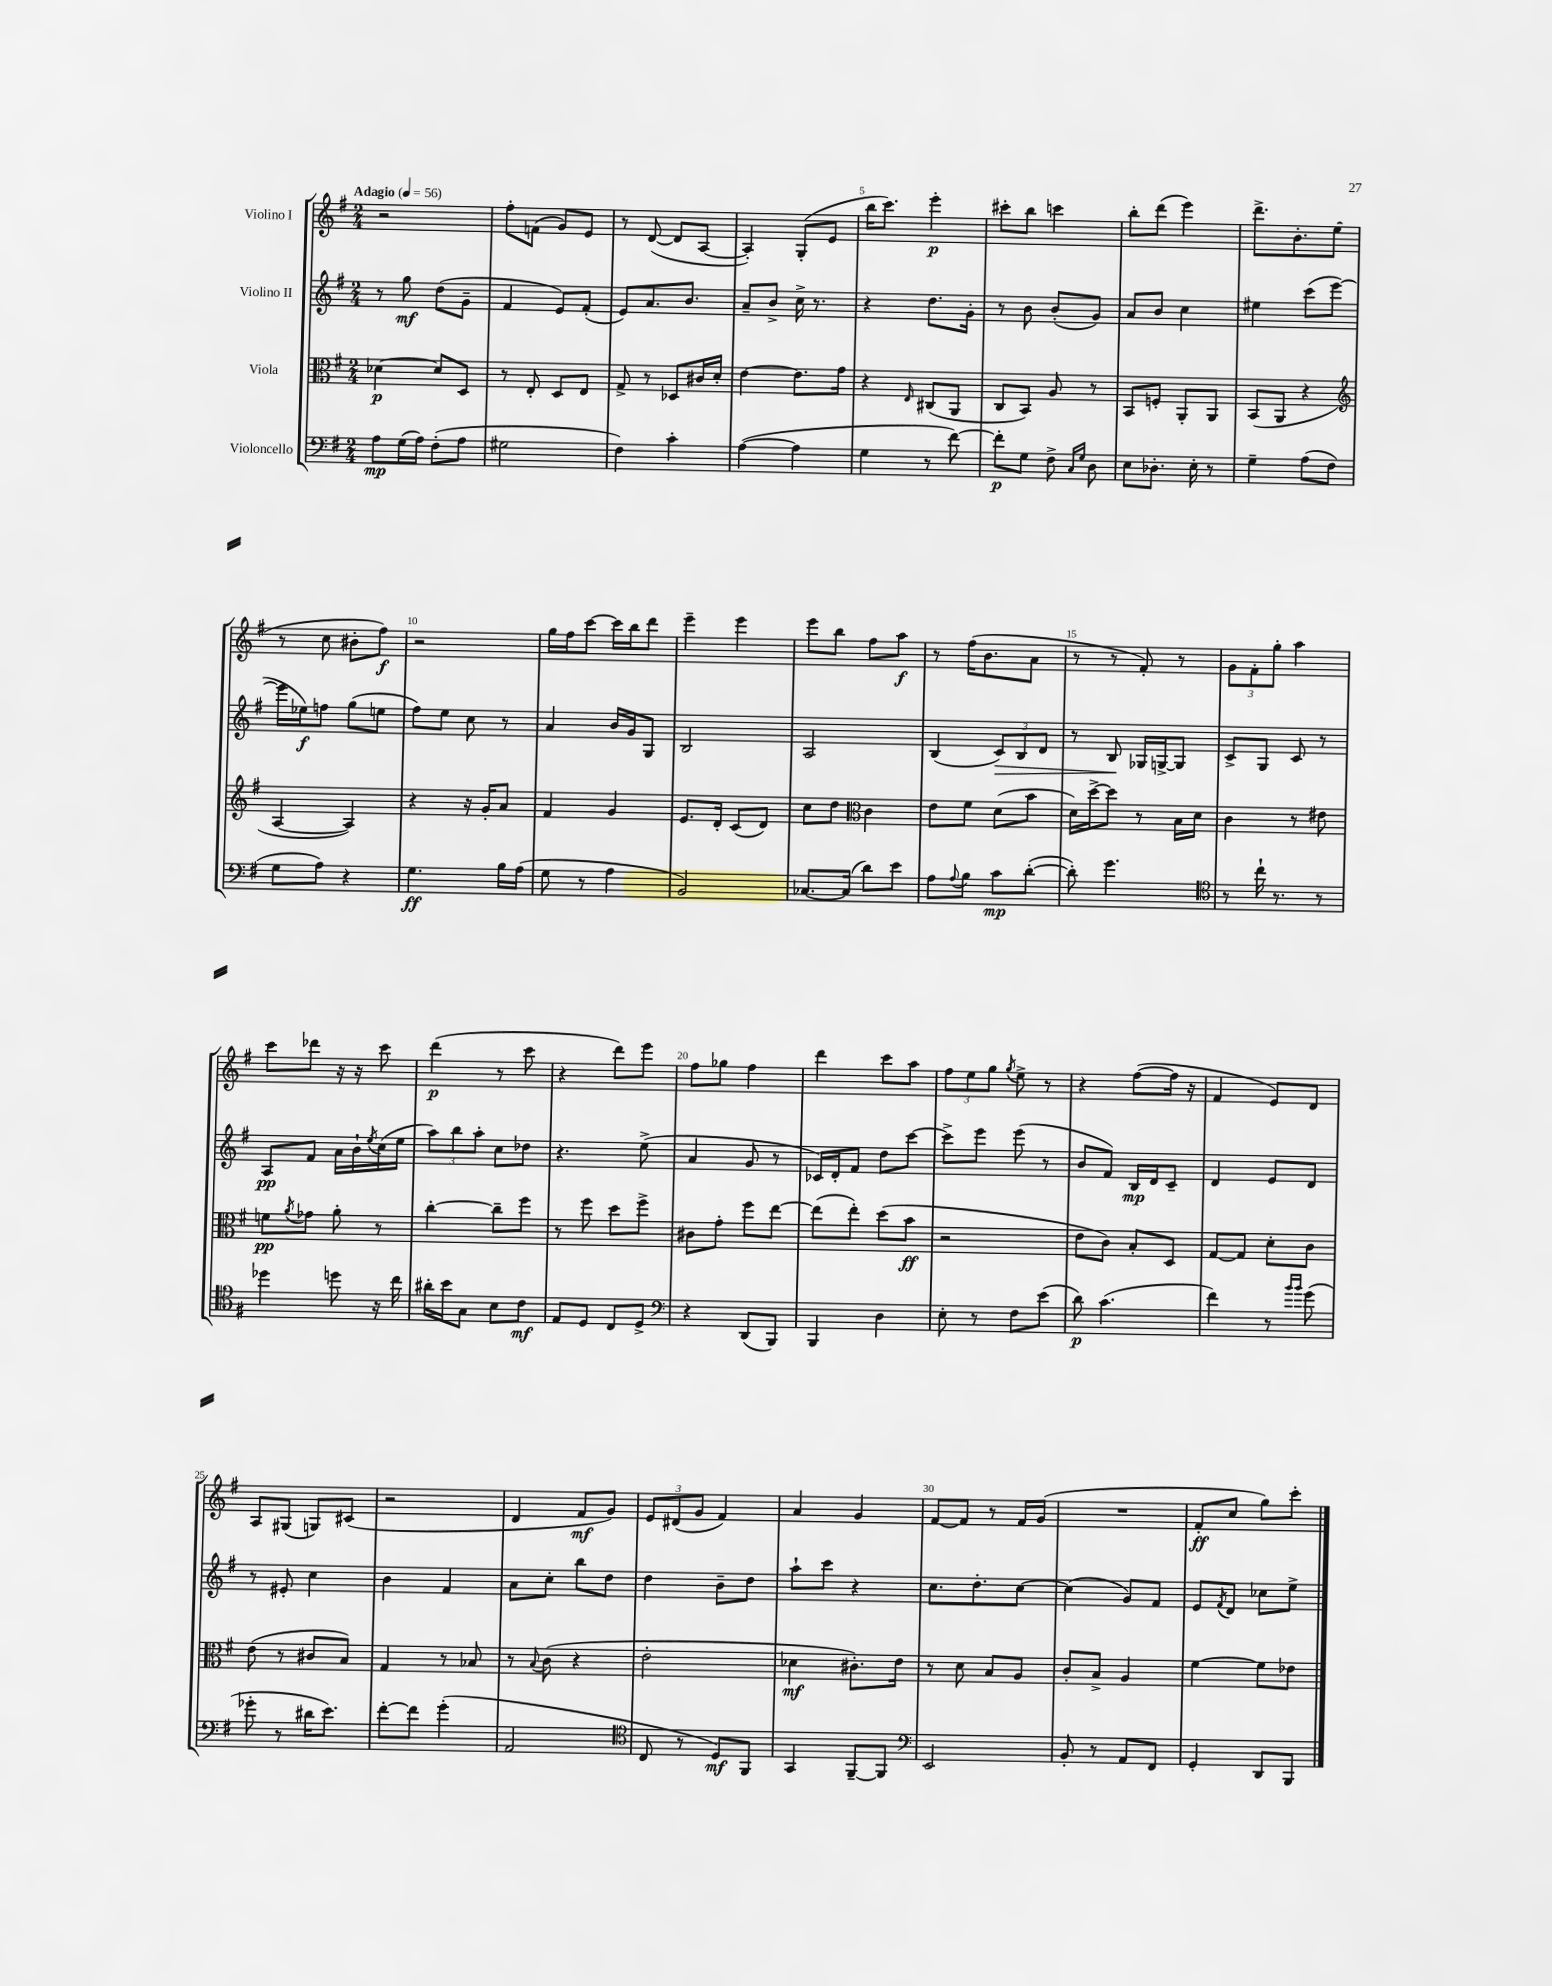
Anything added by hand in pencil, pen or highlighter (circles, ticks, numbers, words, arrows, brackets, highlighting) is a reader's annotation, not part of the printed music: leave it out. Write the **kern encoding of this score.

**kern	**kern	**kern	**kern
*staff4	*staff3	*staff2	*staff1
*clefF4	*clefC3	*clefG2	*clefG2
*k[f#]	*k[f#]	*k[f#]	*k[f#]
*M2/4	*M2/4	*M2/4	*M2/4
*MM56	*MM56	*MM56	*MM56
8A	[4d-	8r	2r
(16G	.	8gg	.
16A)	.	.	.
(8F#'	8d-]	(8dd	.
8A	8D	8g~	.
=	=	=	=
2G#	8r	4f#	8ff#'
.	8E'	.	(8f
.	8D	8e)	8g)
.	8E	(8f#'	8e
=	=	=	=
4F#)	8G^	8e)	8r
.	8r	8.a	([8d
4c'	8D-	.	8d]
.	.	8.b	.
.	16c#	.	[8A
.	16d'	.	.
=	=	=	=
([4A	[4e	8a~	4A'])
.	.	8b^	.
4A]	8.e]	16cc^	(8G'
.	.	8.r	.
.	.	.	8e
.	16g	.	.
=	=	=	=
4G	4r	4r	16bb
.	.	.	8.ccc)
.	16qqE	.	.
8r	(8C#	8.dd	4eee'
[8f#)	8AA	.	.
.	.	16g'	.
=	=	=	=
8f#']	8C	8r	8ccc#'
8G	8BB)	8b	8bb
8F#^	8A	(8b'	4ccc
16qqC	.	.	.
16qqG	.	.	.
8D	8r	8g)	.
=	=	=	=
8E	8BB	8a	8bb'
8.D-'	8F'	8b	(8ddd
.	8AA'	4cc	4eee)
16E'	.	.	.
8r	8AA	.	.
=	=	=	=
4G~	(8BB	4ee#	8.ddd^
.	8AA	.	.
.	.	.	8.b'
(8A	4r	(8ccc	.
8F#	.	[8eee	(8ee
=	=	=	=
*	*clefG2	*	*
8G	[4A	16eee]	8r
.	.	16ee-)	.
8A)	.	8ff	8cc
4r	4A])	(8gg	8b#'
.	.	8ee	8ff#)
=	=	=	=
4.G	4r	8ff#)	2r
.	.	8ee	.
.	16r	8cc	.
.	16g'	.	.
16B	8a	8r	.
(16A	.	.	.
=	=	=	=
8G	4f#	4a	16gg
.	.	.	16ff#
8r	.	.	[8ccc
4A	4g	16b	16ccc]
.	.	16g	16bb
.	.	8G	8ddd
=	=	=	=
2BB)	8.e	2B	4eee~
.	16d'	.	.
.	(8c	.	4eee
.	8d)	.	.
=	=	=	=
[8.C-	8cc	2A	8eee
.	8dd	.	8bb
(16C-]	.	.	.
*	*clefC3	*	*
8d)	4c	.	8ff#
8e	.	.	8aa
=	=	=	=
8A	8e	(4B	8r
8qqA	.	.	.
8B	8f#	.	(16ff#
.	.	.	8.b
8c	(8d	12c)	.
.	.	12B	.
([8d'	8b	.	8a
.	.	12d	.
=	=	=	=
8d'])	16d)	8r	8r
.	[16dd^	.	.
4.g	8dd]	8B	8r
.	8r	16G-	8f#')
.	.	[16G^	.
.	16B	8G]	8r
.	16d	.	.
=	=	=	=
*clefC4	*	*	*
8r	4c	8c^	12g
.	.	.	12f#'
16cc`	.	8G	.
.	.	.	12gg'
8.r	.	.	.
.	8r	8c	4aa
8r	8e#	8r	.
=	=	=	=
4dd-	8f	8A	8ccc
.	8qa	.	.
.	8g-	8f#	8ddd-
8dd	8a'	16a	16r
.	.	16b`	16r
.	.	8qee	.
16r	8r	(16cc	8ccc
16cc	.	16ee	.
=	=	=	=
16a#'	[4cc'	12aa)	(4ddd
16b	.	.	.
.	.	12bb	.
8G	.	.	.
.	.	12aa'	.
8B	8cc~]	8cc	8r
8c	8ff#	8dd-	8ccc
=	=	=	=
8E	8r	4.r	4r
8D	8ff#	.	.
8C	8dd	.	8ddd)
8D^	8ff#^	(8ee^	8eee
=	=	=	=
*clefF4	*	*	*
4r	8c#	4a	8ff#
.	8g'	.	8gg-
(8DD	8ff#	8g	4ff#
8BBB)	[8ee	8r	.
=	=	=	=
4BBB	(8ee]	16c-)	4ddd
.	.	16d'	.
.	8ee')	8f#	.
4D	(8dd	8dd	8ccc
.	8b	[8ccc	8aa
=	=	=	=
8E'	2r	8ccc^]	12ff#
.	.	.	12ee
8r	.	8eee	.
.	.	.	12gg
.	.	.	8qgg
8F#	.	(8eee	8ee^
(8e	.	8r	8r
=	=	=	=
8d)	8e	8b	4r
(4.c	8c)	8f#)	.
.	8B'	16B	([8ff#
.	.	16d	.
.	8D	8c~	16ff#]
.	.	.	16r
=	=	=	=
4f#)	[8G	4d	4f#
.	8G]	.	.
8r	8d'	8e	8e)
16qqb	.	.	.
16qqb	.	.	.
(8g	8c	8d	8d
=	=	=	=
8g-'	(8e	8r	8A
8r	8r	8e#'	(8G#
16d#	8c#	4cc	8G)
8.e)	.	.	.
.	8B)	.	(8c#
=	=	=	=
[8f#'	4G	4b	2r
8f#]	.	.	.
(4g'	8r	4f#	.
.	8B-	.	.
=	=	=	=
2AA	8r	8a	4d
.	8qqB	.	.
.	(8c	8cc'	.
.	4r	8bb	8f#
.	.	8dd	8g)
=	=	=	=
*clefC4	*	*	*
8C	2e'	4dd	12e
.	.	.	(12d#
8r	.	.	.
.	.	.	12g
8D)	.	8b~	4f#)
8FF#	.	8dd	.
=	=	=	=
4GG	4d-	8aa`	4a
.	.	8ccc	.
[8FF#~	8.c#')	4r	4g
8FF#]	.	.	.
.	16e	.	.
=	=	=	=
*clefF4	*	*	*
2EE	8r	8.cc	[8f#
.	8d	.	8f#]
.	.	8.dd'	.
.	8B	.	8r
.	8A	[8cc	16f#
.	.	.	(16g
=	=	=	=
8BB'	8c'	(4cc]	2r
8r	8B^	.	.
8AA	4A	8g)	.
8FF#	.	8f#	.
=	=	=	=
4GG'	[4f#	8e	8f#'
.	.	8qf#	.
.	.	8d	8cc
8DD	8f#]	8cc-	8gg)
8BBB	8e-	8ee^	8ccc'
==	==	==	==
*-	*-	*-	*-
